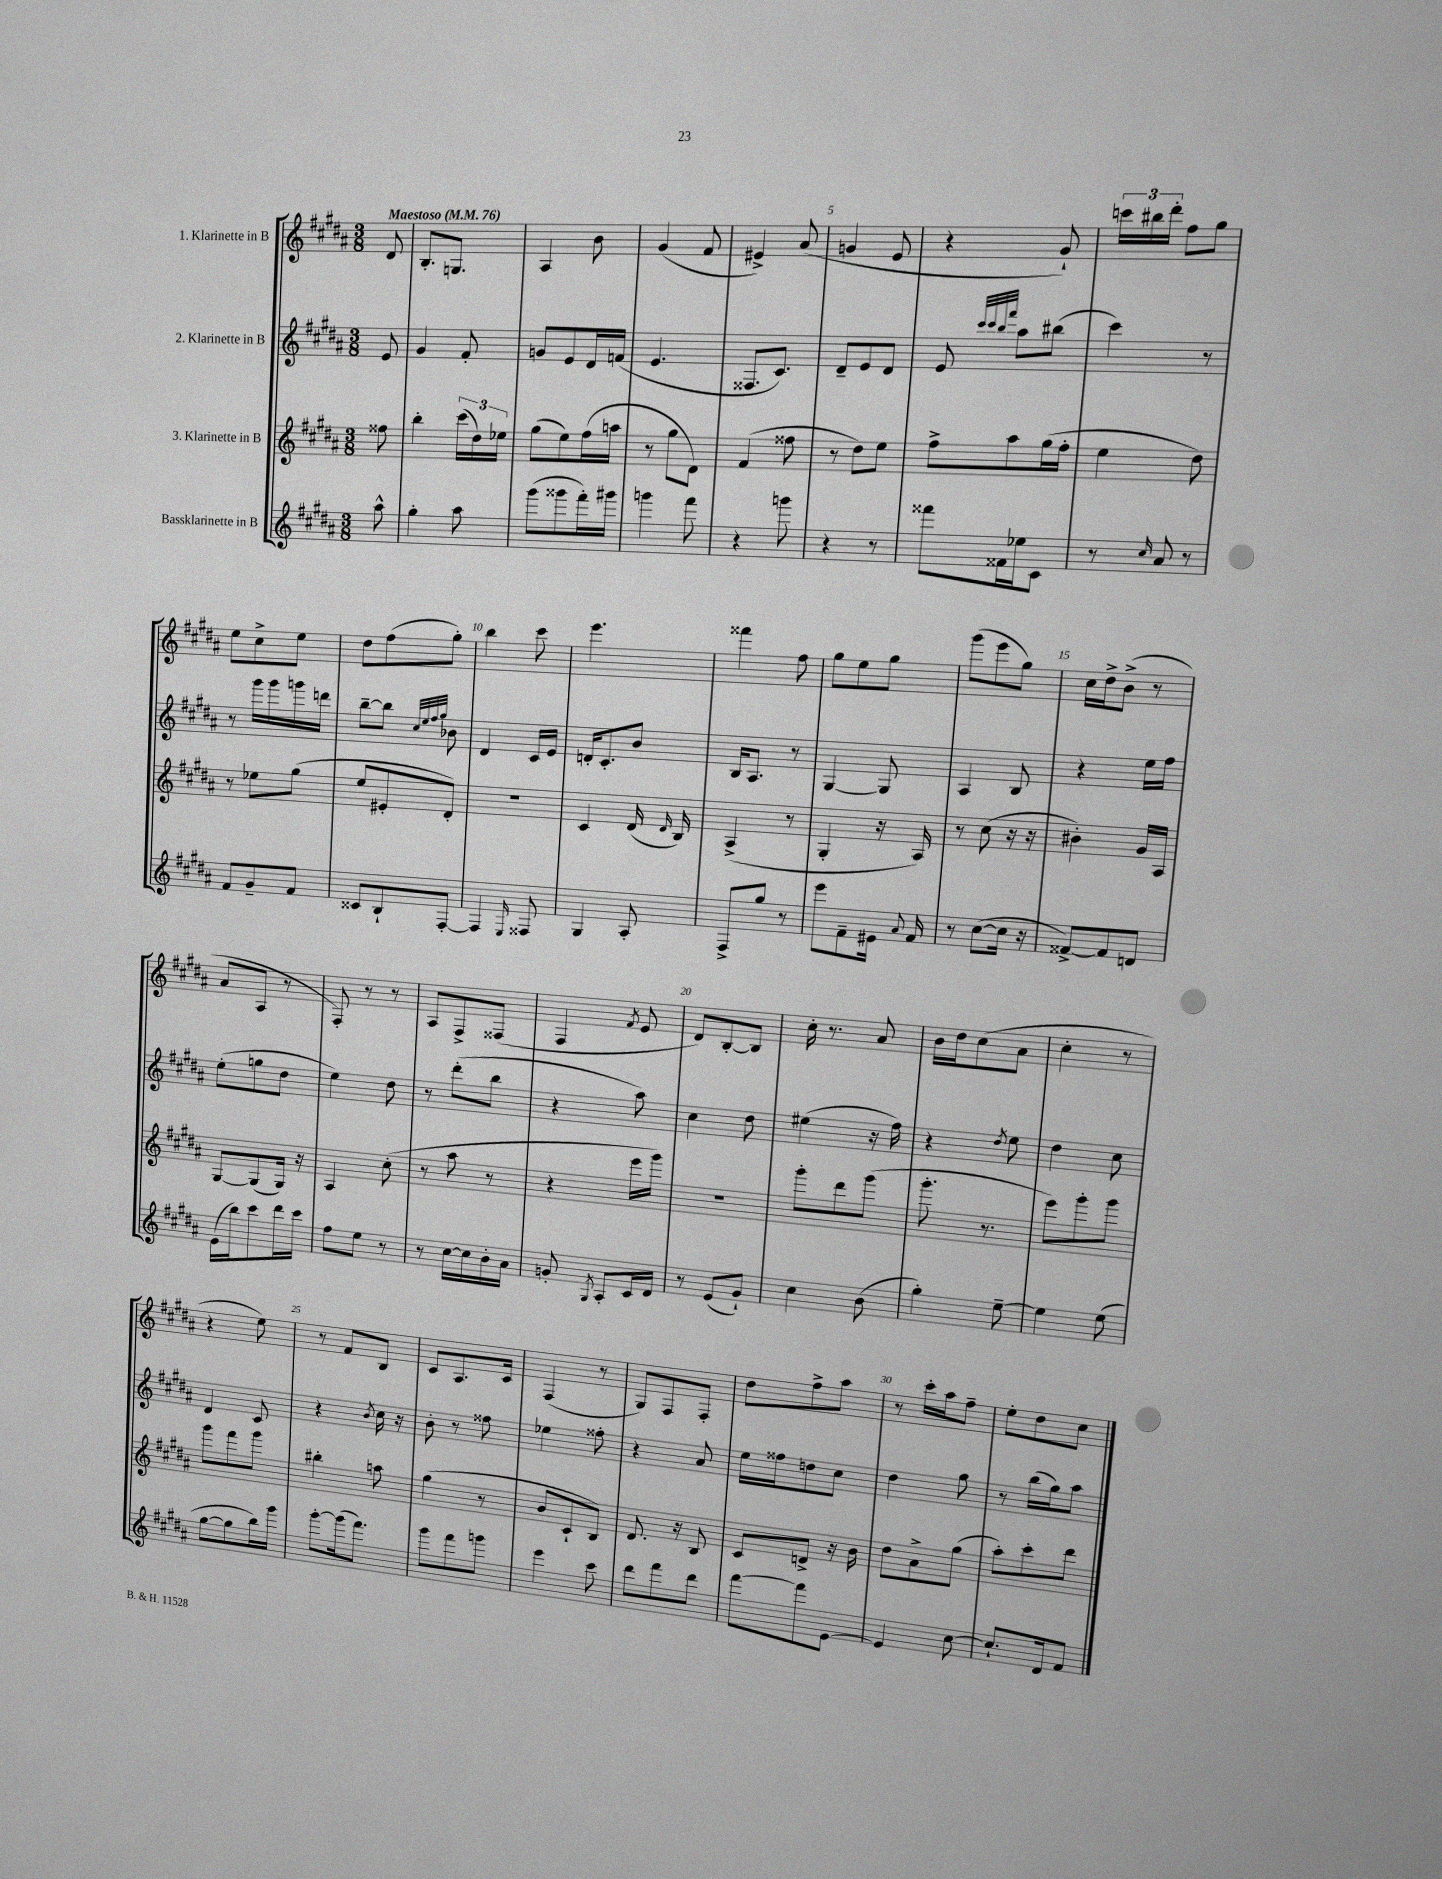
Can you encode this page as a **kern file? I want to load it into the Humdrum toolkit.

**kern	**kern	**kern	**kern
*staff4	*staff3	*staff2	*staff1
*clefG2	*clefG2	*clefG2	*clefG2
*k[f#c#g#d#a#]	*k[f#c#g#d#a#]	*k[f#c#g#d#a#]	*k[f#c#g#d#a#]
*M3/8	*M3/8	*M3/8	*M3/8
*MM76	*MM76	*MM76	*MM76
8aa#^^\	8ff##\	8e/	8d#/
=	=	=	=
4gg#'\	4bb'\	4g#/	8.B'/L
.	.	.	8.G/J
8aa#\	(24ccc#\LL	8f#'/	.
.	24dd#\)	.	.
.	24ee-\JJ	.	.
=	=	=	=
(8ggg#\L	(8gg#\L	8g/L	4A#/
8ggg##\	8ee\)	8e/	.
16fff#'\L)	(16ff#\L	16d#/L	8b\
16ggg#\JJ	16aa\JJ	(16f/JJ	.
=	=	=	=
4ggg\	8r	4.e/	(4g#/
.	8gg#\L	.	.
8fff#\	8d#\J)	.	8f#/
=	=	=	=
4r	(4f#/	8.F##/L	4e#^/)
.	.	8.c#/J)	.
8ggg\	8ff##\	.	(8a#/
=	=	=	=
4r	8r	8d#~/L	4g/
.	8dd#\L)	8e/	.
8r	8ee\J	8d#/J	8e/
=	=	=	=
8fff##\L	8ff#^\L	8e/	4r
.	.	32qqccc#/LLL	.
.	.	32qqccc#/	.
.	.	32qqbb/	.
.	.	32qqfff#/JJJ	.
16f##\L	8aa#\	8aa#\L	.
16ee-\J	.	.	.
8c#\J	(16gg#\L	(8bb#\J	8g#`/)
.	16ff#'\JJ	.	.
=	=	=	=
8r	4ee\	4ccc#\)	24ccc\LL
.	.	.	24bb#\
.	.	.	24ddd#'\JJ
16qqcc#/	.	.	.
8a#/	.	.	8ff#\L
8r	8dd#\)	8r	8gg#\J
=	=	=	=
8f#/L	8r	8r	8ee\L
8g#~/	8ee-\L	16ggg#\LL	8cc#^\
.	.	16ggg#\	.
8f#/J	(8gg#\J	16ggg\	8ee\J
.	.	16ddd\JJ	.
=	=	=	=
8c##/L	8ee/L	[8bb~\L	8dd#\L
8B`/	8e#'/	8bb\]J	(8ff#\
.	.	32qqcc#/LLL	.
.	.	32qqee/	.
.	.	32qqff#/	.
.	.	32qqgg#/JJJ	.
[8F#'/J	8d#'/J)	8b-\	8gg#'\J)
=	=	=	=
4F#/]	4.r	4d#/	4bb\
16qqE/	.	.	.
8F##/	.	16c#/LL	8ccc#\
.	.	16e/JJ	.
=	=	=	=
4G#/	4c#/	16d'/LK	4.eee\
.	.	8.c#'/	.
8A#'/	(16d#/	8b/J	.
.	16qqd#/	.	.
.	16B/)	.	.
=	=	=	=
8F#^/L	(4A#^/	16B/LK	4fff##\
.	.	8.A#/J	.
8gg#/J	.	.	.
8r	8r	8r	8ff#\
=	=	=	=
8eee\L	4G#'/	[4G#/	8gg#\L
8f#~\	.	.	8ee\
16e#\Jk	16r	8G#/]	8gg#\J
8qqa#/	.	.	.
16f#/	16A#/)	.	.
=	=	=	=
8r	8r	4A#/	(8ggg#\L
([8cc#\L	(8cc#\	.	8eee\
16cc#\]Jk	16r	8B/	8gg#\J)
16r	16r	.	.
=	=	=	=
[8f##^/L)	4b#'\)	4r	16cc#\LL
.	.	.	16dd#^\J
8f##/]	.	.	(8b^\J
8d/J	16g#/LL	16ee\LL	8r
.	16A#/JJ	16ff#\JJ	.
=	=	=	=
(16e\LL	[8G#/L	(8ee'\L	8a#/L
16bb\J)	.	.	.
8ccc#\	(8G#/]	8gg\	8A#/J
16ddd#\L	16G#/Jk)	8dd#\J	8r
16ccc#\JJ	16r	.	.
=	=	=	=
8ff#\L	4A#/	4ee\)	8F#'/)
8ee\J	.	.	8r
8r	(8cc#'\	8dd#\	8r
=	=	=	=
8r	8r	8r	8A#/L
[16cc#\LL	8aa#\	(8ddd#'\L	8F#^/
16cc#\]	.	.	.
16b'\	8r	8bb\J	(8F##/J
16a#\JJ	.	.	.
=	=	=	=
8g'/	4r	4r	4F#/
8qG#/	.	.	.
8A#'/L	.	.	.
.	.	.	8qf#/
16c#/L	16eee\LL	8aa#\)	8e/
16d#/JJ	16ggg#\JJ)	.	.
=	=	=	=
8r	4.r	4cc#\	8d#/L)
(8e/L	.	.	[8B'/
8g#`/J)	.	8dd#\	8B/]J
=	=	=	=
4cc#\	8ggg#'\L	(4ee#\	16cc#'\
.	.	.	8.r
.	8ddd#\	.	.
(8b\	(8ggg#\J	16r	8a#/
.	.	16ff#\)	.
=	=	=	=
4gg#'\)	8.ggg#'\	4r	16b\LL
.	.	.	16dd#\J
.	.	.	(8cc#\
.	8.r	.	.
.	.	8qdd#/	.
[8ee~\	.	8ee\	8a#\J
=	=	=	=
4ee\]	8eee\L)	4dd#\	4cc#'\
.	8ggg#'\	.	.
(8ee\	8ggg#\J	8cc#\	8r
=	=	=	=
[8gg#\L	8ggg#\L	4d#/	4r
8gg#\]	8fff#\	.	.
16bb\L)	8ggg#\J	8c#/	8ee\)
16ggg#\JJ	.	.	.
=	=	=	=
[8ggg#'\L	4bb#'\	4r	8r
(16ggg#\]k	.	.	8f#/L
8.fff#\J)	.	.	.
.	.	8qb/	.
.	8aa\	16cc#\	8B/J
.	.	16r	.
=	=	=	=
8ggg#\L	(4gg#\	8b'\	8c#/L
8fff#\	.	8r	8.A#/
8ggg\J	8r	8ff##\	.
.	.	.	16c#/Jk
=	=	=	=
4eee\	8b/L	4ee-\	(4F#/
.	8c#`/	.	.
8ccc#\	8B/J)	8ff##'\	8r
=	=	=	=
8ddd#\L	8.d#/	4r	8G#/L)
8fff#\	.	.	8F#/
.	16r	.	.
8ddd#\J	8B/	8a#/	8F#'/J
=	=	=	=
[8fff#\L	8c#/L	16ee\LL	8dd#\L
.	.	16ff##\J	.
8fff#\]	8d^/J	8dd\	8ff#^\
[8e\J	16r	8cc#\J	8aa#\J
.	16b\	.	.
=	=	=	=
4e/]	8dd#\L	4dd#\	8r
.	8a#^\	.	16ccc#'\LL
.	.	.	16aa#\J
[8cc#\	(8gg#\J	8gg#\	8ff#~\J
=	=	=	=
8.cc#`/]L	8aa#'\L)	8r	8ee'\L
.	8ccc#'\	(16bb\LL	8dd#\
16d#/k	.	16gg#\J)	.
8f#/J	8ddd#\J	8aa#\J	8cc#\J
==	==	==	==
*-	*-	*-	*-
